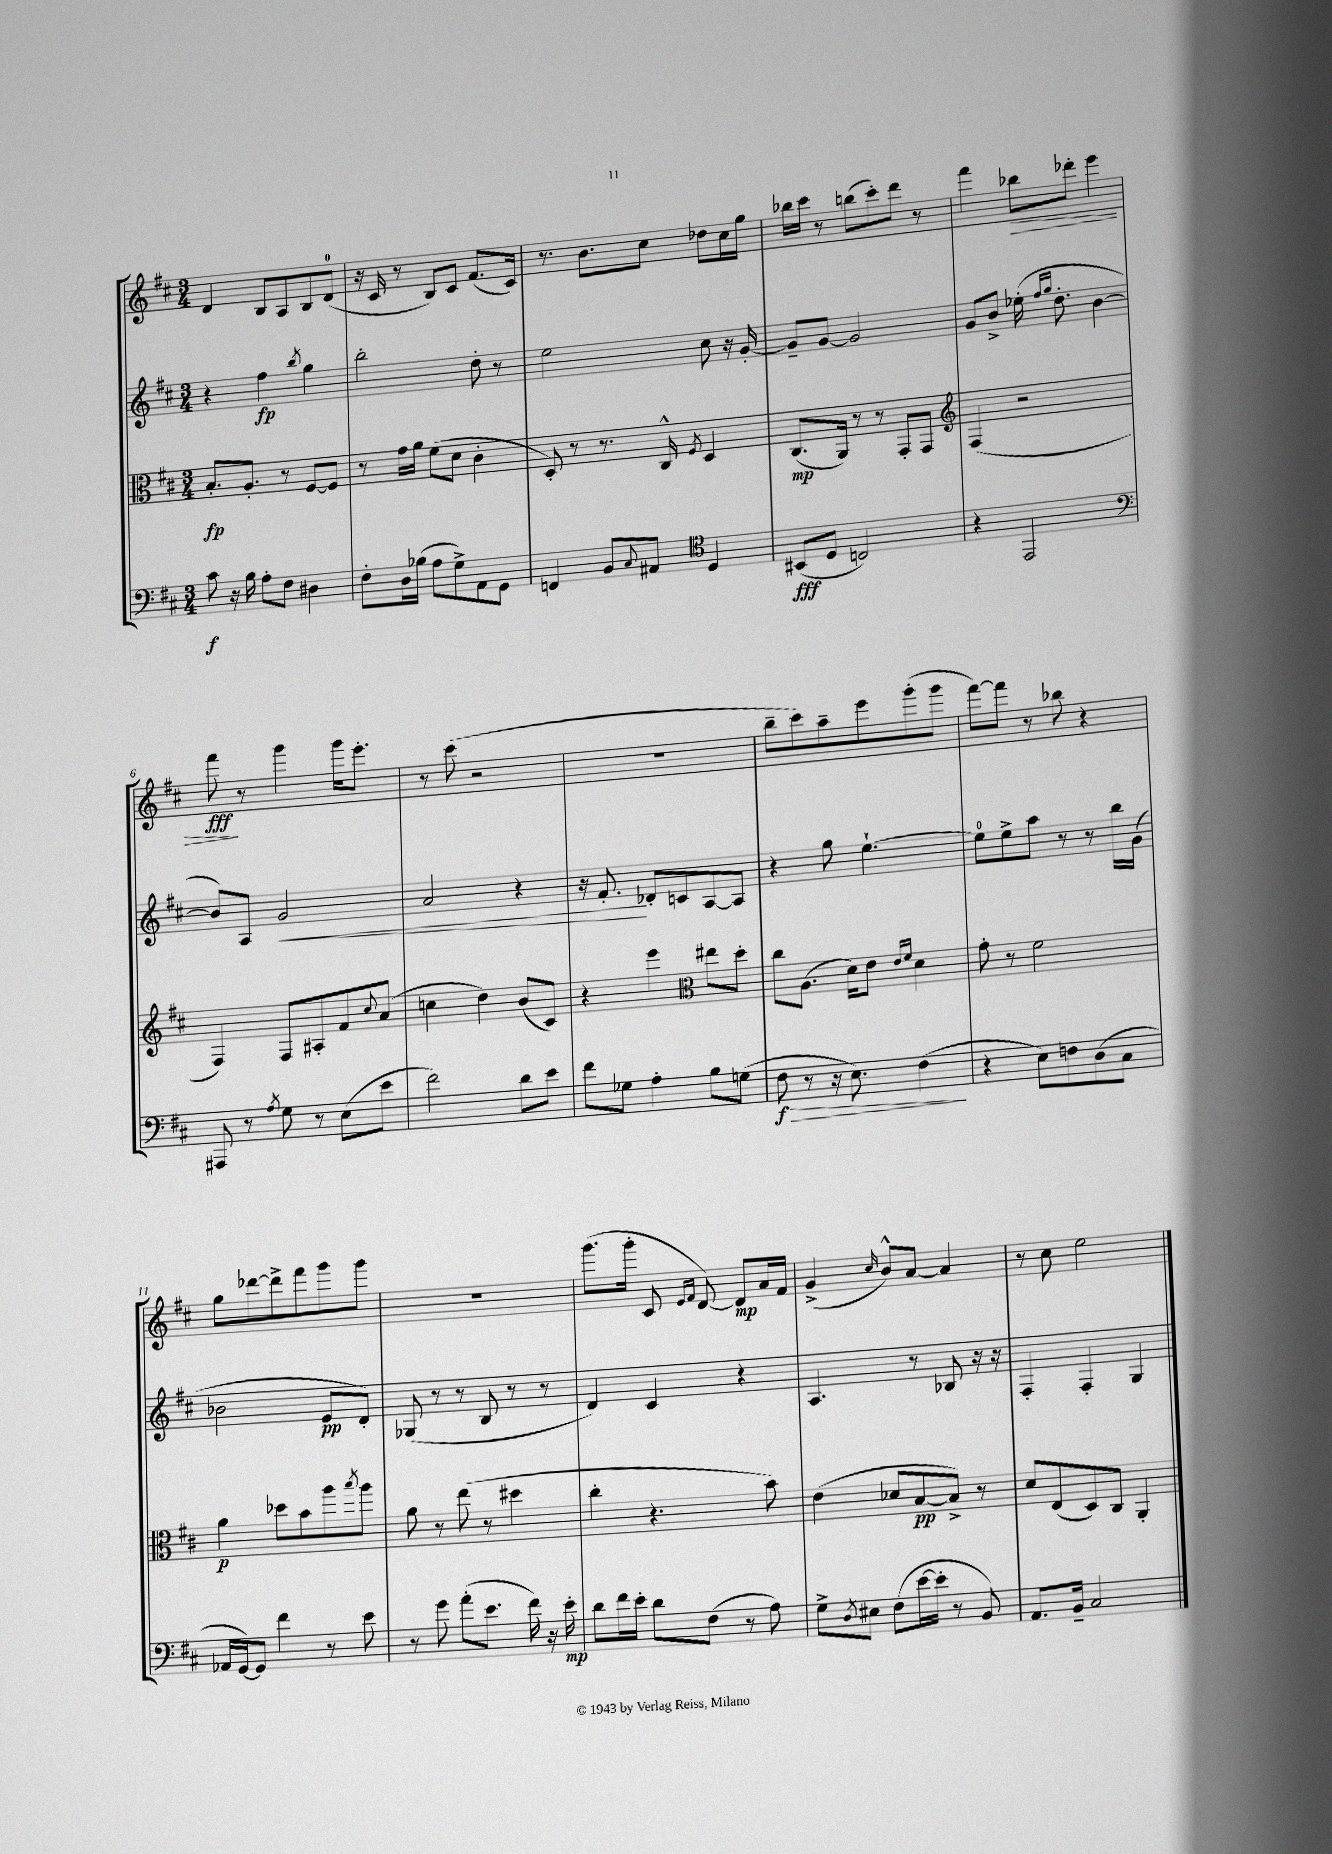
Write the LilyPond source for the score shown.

<<
\new StaffGroup <<
\new Staff = "s0" {
    \clef treble \key d \major \numericTimeSignature \time 3/4
    d'4 b8 a8 b8 d'8-0( |
    r16 cis'16 r8 b8) cis'8 fis'8.( cis'16) |
    r8. b'8. cis''8 des''8 cis''16 g''16 |
    bes''16 cis'''16 r8 b''8( cis'''8-.) d'''8 r8 |
    fis'''4 bes''8\> des'''8-. e'''4 |
    fis'''8\fff\! r8 g'''4 g'''16 e'''8.-. |
    r8 cis'''8( r2 |
    R2. |
    b''8-- cis'''8) a''8-- e'''8 g'''8-.( g'''8 |
    fis'''8~) fis'''8 r8 bes''8 r4 |
    g''8 des'''8~ des'''8-> fis'''8 g'''8 g'''8 |
    R2. |
    g'''8.( g'''16-. cis'8 \grace { e'16 fis'16 } d'8~) d'8\mp a'16 fis'16 |
    g'4->( \grace { cis''16 } b'8-^) a'8~ a'4 |
    r8 cis''8 e''2 \bar "|." |
}
\new Staff = "s1" {
    \clef treble \key d \major \numericTimeSignature \time 3/4
    r4 fis''4\fp \acciaccatura { b''8 } g''4 |
    b''2-. d''8-. r8 |
    e''2 cis''8 r16 g'16~-. |
    g'8-- g'8~ g'2 |
    g'8 b'8-> ees''16-.( \grace { fis''16 g''16 } d''8.-. b'4~ |
    b'8) a8 g'2\< |
    a'2 r4 |
    r16 fis'8.-.\! des'8-. c'8 a8~ a8 |
    r4 g''8 e''4.~-! |
    e''8-0 e''8-> a''8 r8 r8 b''16 g'16( |
    bes'2 e'8\pp d'8-.) |
    ges8( r8 r8 b8 r8 r8 |
    d'4) cis'4 r4 |
    a4. r8 bes8 r16 r16 |
    fis4-. fis4-. g4 \bar "|." |
}
\new Staff = "s2" {
    \clef alto \key d \major \numericTimeSignature \time 3/4
    b8.-.\fp a8.-. r8 fis8~ fis8 |
    r8 g'16 a'16 fis'8( d'8 cis'4-. |
    d8-.) r8 r8. cis16-^ \acciaccatura { fis8 } d4 |
    cis8.\mp( a,16) r8 r8 g,8-. g,8 |
    \clef treble fis4( r2 |
    fis4) fis8 ais8-. fis'8 \appoggiatura { cis''8 } a'8( |
    c''4 d''4) b'8( cis'8) |
    r4 e'''4 \clef alto eis''8 d''8-. |
    cis''8 a8.( d'16) e'8 \grace { e'16 fis'16 } d'4 |
    g'8-. r8 fis'2 |
    a'4\p des''8 b'8 a''8 \acciaccatura { b''8 } a''8 |
    a'8 r8 e''8( r8 dis''4 |
    cis''4-. r4. b'8) |
    e'4( des'8 b8~\pp b8->) r8 |
    d'8 e8( d8) cis8 a,4-. \bar "|." |
}
\new Staff = "s3" {
    \clef bass \key d \major \numericTimeSignature \time 3/4
    cis'8\f r16 b16 a8-. fis8 dis4 |
    fis8-. d16 bes16( a8 g8->) a,8 g,8 |
    f,4 b,8 \appoggiatura { cis8 } ais,8 \clef tenor d4 |
    bis,8\fff( d8 c2) |
    r4 e,2 |
    \clef bass ais,,8 r8 \acciaccatura { a8 } g8 r8 e8( e'8 |
    fis'2) d'8 e'8 |
    fis'8 ges8 a4-. b8 g8( |
    fis8\f\> r8 r16 e8.) fis4\!( |
    r4 e8) f8 d8( cis8 |
    aes,16 g,16~) g,8 fis'4 r8 e'8 |
    r8 g'8 a'8-.( e'8. fis'16) r16 e'16-.\mp |
    d'8 fis'16 e'16-. d'8 fis8( r8 a8) |
    g8-> \acciaccatura { d8 } eis8 fis8( e'16~ e'16-. r8 b,8) |
    a,8. b,16-- cis2 \bar "|." |
}
>>
>>
